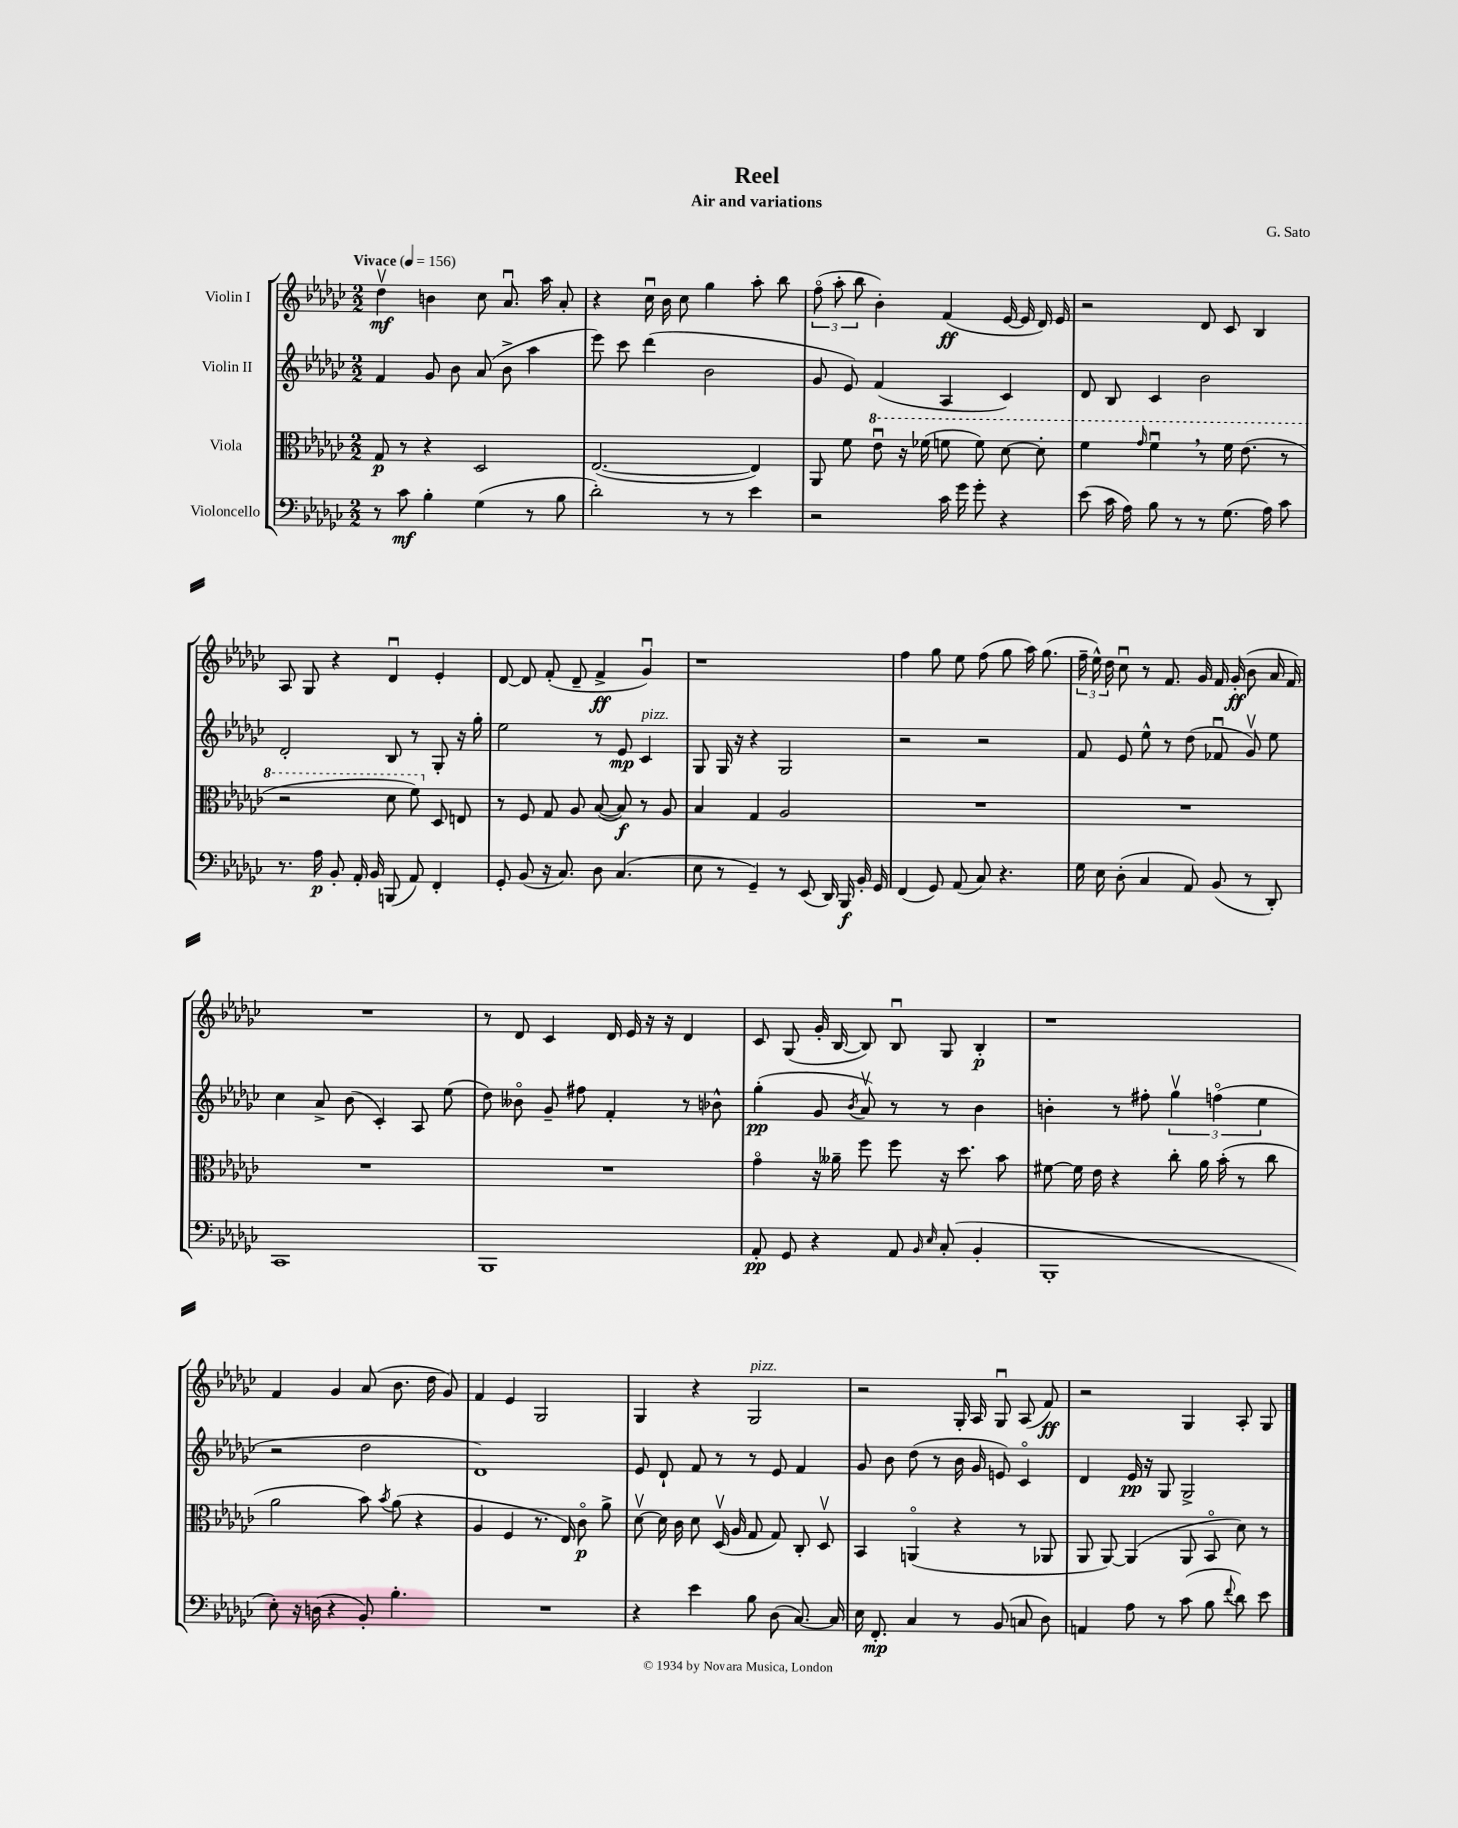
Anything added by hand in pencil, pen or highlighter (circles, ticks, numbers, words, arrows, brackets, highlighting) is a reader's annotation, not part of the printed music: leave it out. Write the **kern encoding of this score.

**kern	**kern	**kern	**kern
*staff4	*staff3	*staff2	*staff1
*clefF4	*clefC3	*clefG2	*clefG2
*k[b-e-a-d-g-c-]	*k[b-e-a-d-g-c-]	*k[b-e-a-d-g-c-]	*k[b-e-a-d-g-c-]
*M2/2	*M2/2	*M2/2	*M2/2
*MM156	*MM156	*MM156	*MM156
8r	8G-/	4f/	4dd-v\
8c-\	8r	.	.
4B-'\	4r	8g-/	4b\
.	.	8b-\	.
(4G-\	2D-/	(8a-/	8cc-\
.	.	8b-^\	8.a-u/
8r	.	4aa-\	.
.	.	.	16aa-\
8B-\	.	.	8a-'/
=	=	=	=
2d-'\)	([2.E-/	8eee-\)	4r
.	.	8ccc-\	.
.	.	(4ddd-\	16cc-u\
.	.	.	16b-\
.	.	.	8cc-\
8r	.	2b-\	4gg-\
8r	.	.	.
4e-\	4E-/])	.	8aa-'\
.	.	.	8bb-\
=	=	=	=
2r	8AA-/	8g-/	(12ffo\
.	.	.	12aa-'\
.	8f\	8e-/)	.
.	.	.	12bb-\
.	8ee-u\	(4f/	4b-'\)
.	16r	.	.
.	(16ff-\	.	.
16c-\	8ff\	4A-/	(4f/
16g-\	.	.	.
8g-'\	8ff\)	.	.
4r	[8dd-\	4c-/)	[16e-/
.	.	.	16e-/]
.	8dd-'\]	.	16d-/)
.	.	.	16e-/
=	=	=	=
(8e-\	4ff\	8d-/	2r
16c-\	.	8B-/	.
16A-\)	.	.	.
.	16qqgg-/	.	.
8B-\	4ffu\	4c-/	.
8r	.	.	.
8r	8r	2b-\	8d-/
(8.G-\	16ff\	.	8c-/
.	(8.ee-\	.	.
.	.	.	4B-/
16A-\)	.	.	.
8c-\	8r	.	.
=	=	=	=
8.r	2r	2d-'/	8A-/
.	.	.	8G-/
16A-\	.	.	.
8BB-'/	.	.	4r
16AA-'/	.	.	.
16BB-/	.	.	.
(8BBB/	8dd-\	8B-/	4d-u/
8AA-/)	8ff\)	8r	.
4FF'/	8D-/	8G-'/	4e-'/
.	8E/	16r	.
.	.	16gg-'\	.
=	=	=	=
8GG-'/	8r	2ee-\	[8d-/
(8BB-/	8F/	.	8d-/]
16r	8G-/	.	(8f'/
8.C-/)	.	.	.
.	8A-/	.	8d-~/
8D-\	([8B-/	8r	4f^/
(4.C-/	8B-/])	8e-/	.
.	8r	4c-/	4g-u/)
.	8A-/	.	.
=	=	=	=
8E-\	4B-/	8G-/	1r
8r	.	16G-/	.
.	.	16r	.
4GG-~/)	4G-/	4r	.
8r	2A-/	2G-/	.
(8EE-/	.	.	.
16DD-/)	.	.	.
16BBB-/	.	.	.
16BB-'/	.	.	.
16GG-/	.	.	.
=	=	=	=
(4FF/	1r	2r	4ff\
8GG-/)	.	.	8gg-\
(8AA-/	.	.	8ee-\
8C-/)	.	2r	(8ff\
4.r	.	.	8gg-\
.	.	.	16aa-\)
.	.	.	(8.gg-\
=	=	=	=
16G-\	1r	8f/	24ff~\
.	.	.	24ee-^^\)
16E-\	.	.	.
.	.	.	24dd-\
(8D-'\	.	8e-/	8cc-u\
4C-/	.	8ee-^^\	8r
.	.	8r	8.f/
8AA-/)	.	(8dd-\	.
.	.	.	16g-/
(8BB-/	.	8f-u/	16f/
.	.	.	(16g-'/
8r	.	8g-v/)	8b-\
8DD-'/)	.	8ee-\	16a-/
.	.	.	16f/)
=	=	=	=
1CC-	1r	4cc-\	1r
.	.	8a-^/	.
.	.	(8b-\	.
.	.	4c-'/)	.
.	.	8A-/	.
.	.	(8ee-\	.
=	=	=	=
1BBB-	1r	8dd-\)	8r
.	.	8b--o\	8d-/
.	.	8g-~/	4c-/
.	.	8ff#\	.
.	.	4f'/	16d-/
.	.	.	16e-/
.	.	.	16r
.	.	.	16r
.	.	8r	4d-/
.	.	8b-^^\	.
=	=	=	=
8AA-'/	4g-o\	(4gg-'\	8c-/
8GG-/	.	.	(8G-/
4r	16r	8g-/	16g-'/
.	16a--~\	.	[16B-/
.	.	8qb-/	.
.	8ff\	8a-v/)	8B-/])
8AA-/	8ff\	8r	8B-u/
16qqBB-/	.	.	.
16qqE-/	.	.	.
(8C-'/	16r	8r	8G-/
.	8.dd-\	.	.
4BB-'/	.	4b-\	4B-'/
.	8b-\	.	.
=	=	=	=
1BBB-'	[8f#\	4b'\	1r
.	16f#\]	.	.
.	16e-\	.	.
.	4r	8r	.
.	.	8ff#'\	.
.	8cc-'\	6gg-v\	.
.	16a-\	.	.
.	.	(6ffo\	.
.	(16b-'\	.	.
.	8r	.	.
.	.	6ee-\	.
.	8cc-\	.	.
=	=	=	=
8E-'\)	2a-\	2r	4f/
16r	.	.	.
(16D\	.	.	.
4r	.	.	4g-/
8BB-'/)	8b-\)	2dd-\	(8a-/
.	8qb-/	.	.
4.B-'\	(8a-\	.	8.b-\
.	4r	.	.
.	.	.	16dd-\
.	.	.	8g-/)
=	=	=	=
1r	4A-/	1d-)	4f/
.	4F/	.	4e-/
.	8.r	.	2G-/
.	16E-/)	.	.
.	8c-o\	.	.
.	8a-^\	.	.
=	=	=	=
4r	[8d-v\	8e-/	4G-/
.	16d-\]	8d-`/	.
.	16c-\	.	.
4e-\	8d-\	8f/	4r
.	(16D-v/	8r	.
.	16A-/	.	.
8B-\	8G-/	8r	2G-/
(8D-\	8G-/)	8e-/	.
[8.C-/)	8C-'/	4f/	.
.	8D-v/	.	.
16C-/]	.	.	.
=	=	=	=
16E-\	4BB-/	8g-/	2r
8.FF'/	.	.	.
.	.	8b-\	.
4C-/	(4AAo/	(8dd-\	.
.	.	8r	.
8r	4r	16b-\	16G-'/
.	.	16g-/	16A-/
(8BB-/	.	8e/)	8G-u/
8C/	8r	4c-o/	(8A-/
8D-\)	8AA-/	.	8f/)
=	=	=	=
4AA/	8AA-/	4d-/	2r
.	[8AA-/)	.	.
8A-\	(4AA-/]	16e-/	.
.	.	16r	.
8r	.	8G-/	.
(8c-\	8AA-/	2G-^/	4G-/
8B-\	8BB-o/	.	.
8qqf/	.	.	.
8d-\)	8d-\)	.	8A-'/
8e-\	8r	.	8G-/
==	==	==	==
*-	*-	*-	*-
